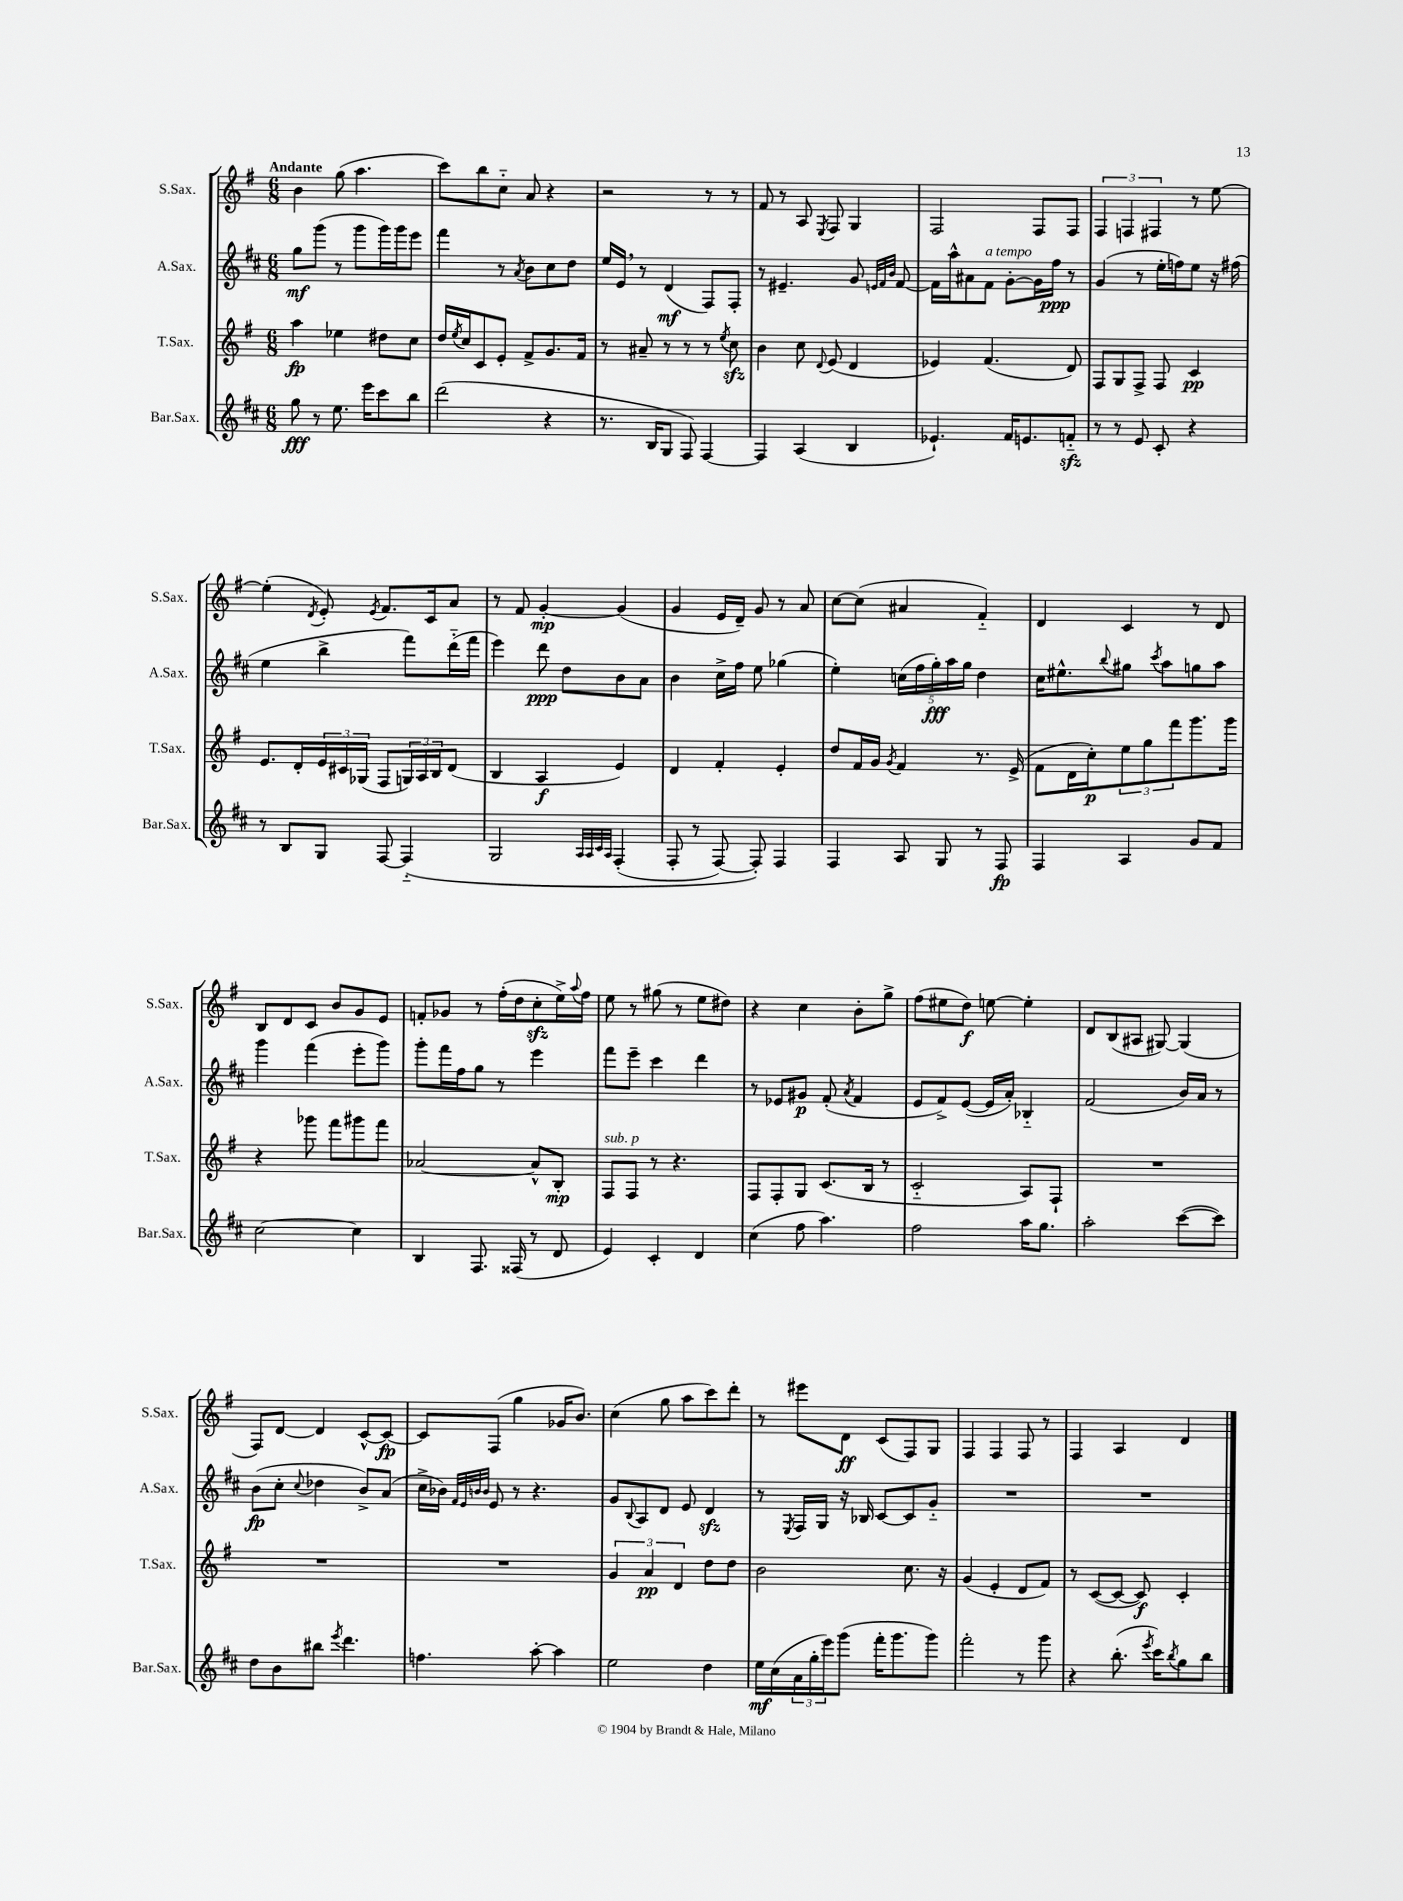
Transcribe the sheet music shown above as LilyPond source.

<<
\new StaffGroup <<
\new Staff = "s0" \with { instrumentName = "S.Sax." shortInstrumentName = "S.Sax." } {
    \clef treble \key g \major \numericTimeSignature \time 6/8 \tempo "Andante"
    b'4 g''8( a''4. |
    c'''8) b''8 c''8-_ a'8 r4 |
    r2 r8 r8 |
    fis'8 r8 a8 \acciaccatura { e8 } fis8 g4 |
    fis2 fis8 fis8 |
    \tuplet 3/2 { fis4 f4 fis4 } r8 e''8~ |
    e''4-.( \acciaccatura { d'8 } e'8-.) \acciaccatura { e'8 } fis'8. c'16 a'8 |
    r8 fis'8 g'4~-.\mp g'4( |
    g'4 e'16 d'16--) g'8 r8 a'8 |
    c''8~ c''8( ais'4 fis'4-_) |
    d'4 c'4 r8 d'8 |
    b8 d'8 c'8 b'8 g'8 e'8 |
    f'8-. ges'8 r8 fis''16-.( d''16 c''8-.\sfz e''16->) \appoggiatura { a''8 } fis''16 |
    e''8 r8 gis''8( r8 e''8 dis''8) |
    r4 c''4 b'8-. g''8-> |
    fis''8( eis''8 d''8\f) e''8~ e''4-. |
    d'8 b8( ais8 gis8~) gis4( |
    fis8) d'8~ d'4 c'8~-^ c'8~\fp |
    c'8 fis8( g''4 ges'16 b'8.) |
    c''4( g''8 a''8 c'''8) d'''8-. |
    r8 eis'''8 d'8\ff c'8( fis8) g8 |
    fis4 fis4 fis8 r8 |
    fis4 a4 d'4 \bar "|." |
}
\new Staff = "s1" \with { instrumentName = "A.Sax." shortInstrumentName = "A.Sax." } {
    \clef treble \key d \major \numericTimeSignature \time 6/8
    g''8\mf g'''8( r8 g'''8 g'''16) g'''16 e'''8 |
    fis'''4 r8 \acciaccatura { a'8 } b'8 cis''8 d''8 |
    e''16 e'16 \breathe r8 d'4\mf( fis8) fis8-. |
    r8 eis'4.-- g'8 \grace { e'32 fis'32 b'32 } fis'8~ |
    fis'16 a''16-^ ais'8 fis'8^\markup { \italic "a tempo" } g'8~-. g'16 fis''16\ppp r8 |
    g'4( r8 e''16-. f''16) e''8 r16 fis''16( |
    e''4 b''4-> fis'''8) d'''16-_( fis'''16 |
    e'''4) d'''8\ppp d''8 b'8 a'8 |
    b'4 cis''16-> fis''16 e''8 ges''4( |
    e''4-.) \tuplet 5/4 { c''16( fis''16 g''16-.\fff) a''16 g''16 } d''4 |
    cis''16 eis''8.-^ \appoggiatura { b''8 } gis''8 \acciaccatura { cis'''8 } a''8 g''8 a''8 |
    g'''4 fis'''4( e'''8-. g'''8) |
    g'''8-. fis'''16 fis''16 g''8 r8 e'''4 |
    fis'''8 e'''8-- cis'''4 d'''4 |
    r8 ees'8 gis'8\p fis'8-.( \acciaccatura { a'8 } fis'4 |
    e'8 fis'8->) e'8~( e'16 a'16-.) bes4-_ |
    fis'2( b'16) a'16 r8 |
    b'8\fp( cis''8-. \appoggiatura { cis''8 } des''4 b'8->) a'8( |
    cis''16-> bes'16) \grace { fis'32 e'32 b'32 b'32 } e'8 r8 r4. |
    g'8 \appoggiatura { b8 } a8 d'8 e'8 d'4\sfz |
    r8 \acciaccatura { e8 } fis16 g16 r16 bes16 cis'8~ cis'8 g'8-_ |
    R2. |
    R2. \bar "|." |
}
\new Staff = "s2" \with { instrumentName = "T.Sax." shortInstrumentName = "T.Sax." } {
    \clef treble \key g \major \numericTimeSignature \time 6/8
    a''4\fp ees''4 dis''8 c''8 |
    d''16 \acciaccatura { e''8 } c''16 c'8 e'8-. fis'8-> g'8. fis'16 |
    r8 ais'8-- r8 r8 r8 \acciaccatura { e''8 } c''8\sfz |
    b'4 c''8 \appoggiatura { d'8 } e'8( d'4 |
    ees'4) fis'4.( d'8) |
    fis8 g8 fis8-> fis8 c'4\pp |
    e'8. d'16-. \tuplet 3/2 { e'16 cis'16 ges16( } fis8 \tuplet 3/2 { g16) a16 b16 } d'8( |
    b4 a4\f e'4) |
    d'4 fis'4-. e'4-. |
    d''8 fis'16 g'16 \acciaccatura { g'8 } fis'4 r8. e'16->( |
    fis'8 d'16 c''16-.\p) \tuplet 3/2 { e''8 g''8 fis'''8 } g'''8. g'''16 |
    r4 ges'''8 fis'''8 gis'''8 fis'''8 |
    aes'2~ aes'8-^ b8-.\mp |
    fis8^\markup { \italic "sub. p" } fis8 r8 r4. |
    fis8 fis8-. g8 c'8.( b16 r8 |
    c'2-_ a8) fis8-! |
    R2. |
    R2. |
    R2. |
    \tuplet 3/2 { g'4 a'4\pp d'4 } d''8 d''8 |
    b'2 c''8. r16 |
    g'4( e'4-. d'8 fis'8) |
    r8 c'8~( c'8~ c'8\f) c'4-. \bar "|." |
}
\new Staff = "s3" \with { instrumentName = "Bar.Sax." shortInstrumentName = "Bar.Sax." } {
    \clef treble \key d \major \numericTimeSignature \time 6/8
    g''8\fff r8 e''8. e'''16 cis'''8 b''8 |
    d'''2( r4 |
    r8. b16 g8 fis8) fis4~ |
    fis4 a4( b4 |
    ees'4.-!) fis'16 e'8. f'8-_\sfz |
    r8 r8 e'8 cis'8-. r4 |
    r8 b8 g8 fis8~ fis4-_\( |
    g2 \grace { a32 a32 cis'32 a32 } fis4-.( |
    fis8-. r8 fis8~) fis8-.\) fis4 |
    fis4 a8 g8 r8 fis8\fp |
    fis4 a4 g'8 fis'8 |
    cis''2~ cis''4 |
    b4 fis8. fisis16( r8 d'8 |
    e'4) cis'4-. d'4 |
    cis''4( fis''8 a''4.) |
    fis''2 a''16 g''8. |
    a''2-. cis'''8~( cis'''8) |
    d''8 b'8 bis''8 \acciaccatura { e'''8 } d'''4. |
    f''4. a''8~-. a''4 |
    e''2 d''4 |
    e''16\mf cis''16( \tuplet 3/2 { a'16 g''16-. e'''16) } g'''8( fis'''16-. g'''8. g'''8) |
    fis'''2-. r8 g'''8 |
    r4 b''8.-.( \acciaccatura { e'''8 } cis'''16) \acciaccatura { b''8 } g''8 b''8 \bar "|." |
}
>>
>>
\layout { \context { \Score \remove "Bar_number_engraver" } }
